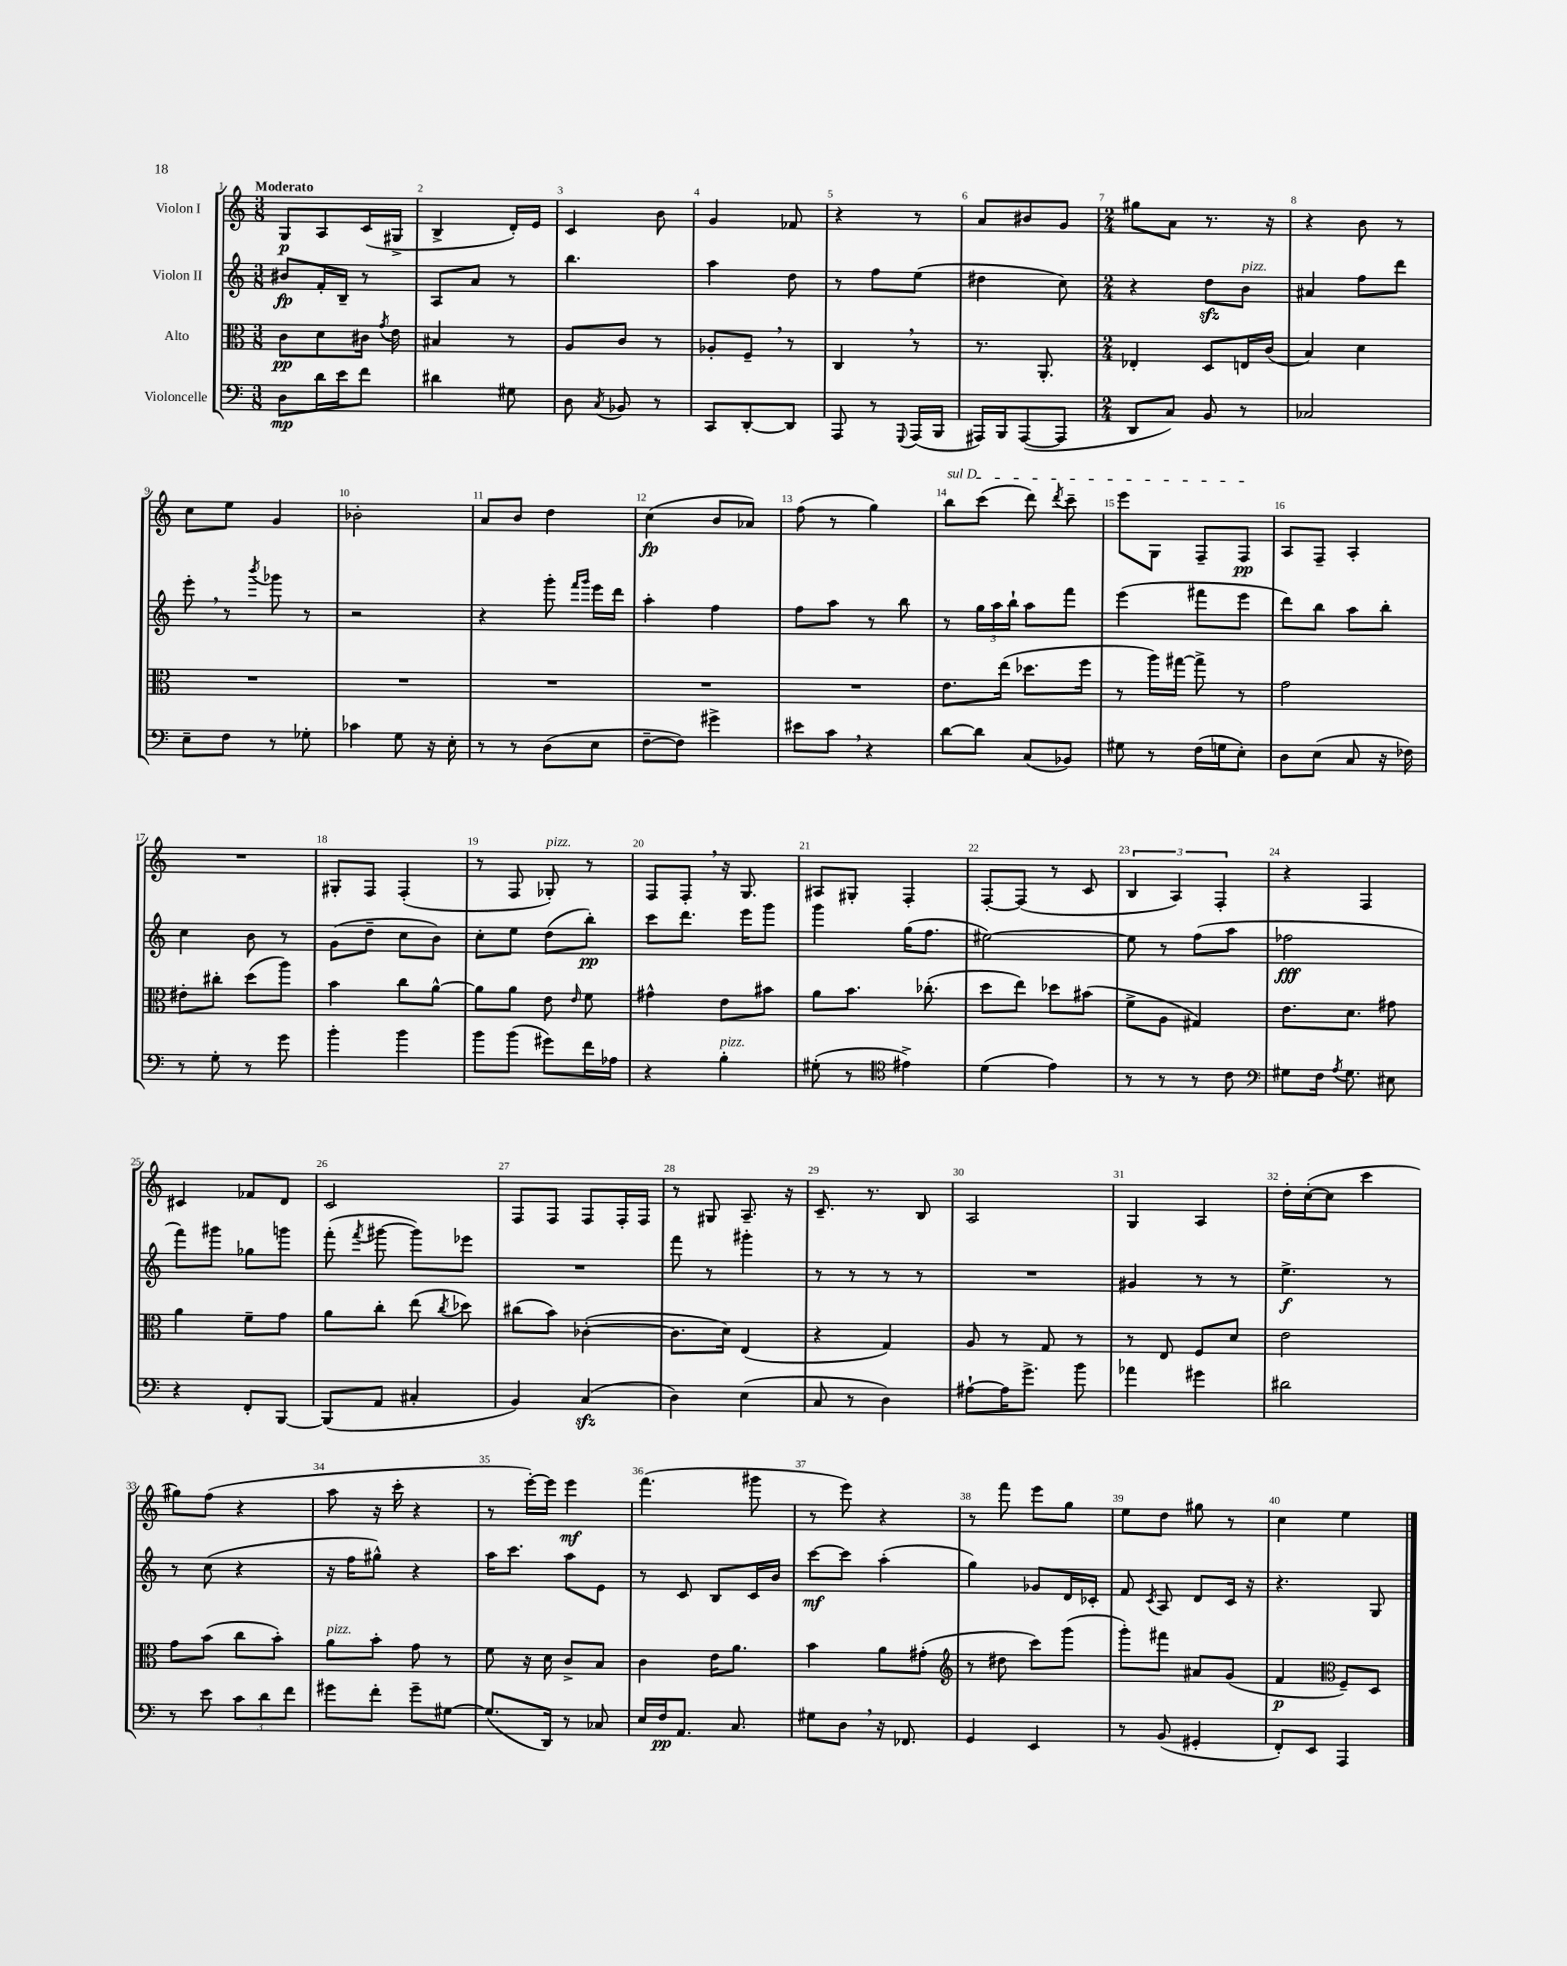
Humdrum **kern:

**kern	**kern	**kern	**kern
*staff4	*staff3	*staff2	*staff1
*clefF4	*clefC3	*clefG2	*clefG2
*k[]	*k[]	*k[]	*k[]
*M3/8	*M3/8	*M3/8	*M3/8
8D\L	8c\L	8b#/L	8G/L
16d\L	8d\	16f'/L	8A/
16e\J	.	16B~/JJ	.
8f\J	16c#\Jk	8r	(16c/L
.	8qg/	.	.
.	16e\	.	16G#^/JJ
=	=	=	=
4d#\	4B#/	8A/L	4B^/
.	.	8a/J	.
8G#\	8r	8r	16d'/LL)
.	.	.	16e/JJ
=	=	=	=
8D\	8A/L	4.bb\	4c/
8qC/	.	.	.
8BB-/	8c/J	.	.
8r	8r	.	8b\
=	=	=	=
8CC/L	8A-'/L	4aa\	4g/
[8DD'/	8F~/J	.	.
8DD/]J	8r	8dd\	8f-/
=	=	=	=
8AAA/	4C/	8r	4r
8r	.	8ff\L	.
8qqGGG/	.	.	.
(16AAA/LL	8r	(8ee\J	8r
16BBB/JJ	.	.	.
=	=	=	=
16AAA#/LL)	8.r	4dd#\	8a/L
16BBB/J	.	.	.
([8AAA#/	.	.	8b#/
.	8.AA'/	.	.
8AAA#/]J	.	8cc\)	8g/J
=	=	=	=
*M2/4	*M2/4	*M2/4	*M2/4
8DD/L	4E-'/	4r	8gg#\L
8C/J)	.	.	8a\J
8BB/	8D/L	8dd\L	8.r
8r	16E/L	8b\J	.
.	(16c/JJ	.	16r
=	=	=	=
2C-/	4B/)	4a#/	4r
.	4d\	8ff\L	8b\
.	.	8ddd\J	8r
=	=	=	=
8E~\L	2r	8eee'\	8cc\L
8F\J	.	8r	8ee\J
.	.	8qbbb/	.
8r	.	8ggg-\	4g/
8G-'\	.	8r	.
=	=	=	=
4c-\	2r	2r	2b-'\
8G\	.	.	.
16r	.	.	.
16E'\	.	.	.
=	=	=	=
8r	2r	4r	8a/L
8r	.	.	8b/J
(8D\L	.	8ggg'\	4dd\
.	.	16qqfff/LL	.
.	.	16qqggg/JJ	.
8E\J	.	16eee\LL	.
.	.	16ddd\JJ	.
=	=	=	=
[8F~\L	2r	4aa'\	(4cc\
8F\]J)	.	.	.
4g#^\	.	4ff\	8b/L
.	.	.	8a-/J)
=	=	=	=
8e#\L	2r	8ff\L	(8ff\
8c\J	.	8aa\J	8r
4r	.	8r	4gg\)
.	.	8bb\	.
=	=	=	=
[8d\L	8.e\L	8r	8bb\L
8d\]J	.	24gg\LL	(8ccc\J
.	.	24aa\	.
.	(16ee\Jk	.	.
.	.	24bb`\JJ	.
(8C/L	8.dd-\L	8aa\L	8ddd\)
.	.	.	8qddd/
8BB-/J)	.	8fff\J	8ccc~\
.	16ff\Jk	.	.
=	=	=	=
8G#\	8r	(4eee\	8eee\L
8r	16aa\LL)	.	8G\J
.	[16gg#\JJ	.	.
(16F\LL	8gg#^\]	8fff#\L	8F~/L
16G\J	.	.	.
8E'\J)	8r	8eee\J	8F/J
=	=	=	=
8D\L	2g\	8ddd\L)	8A/L
(8E\J	.	8bb\J	8F~/J
8C/	.	8aa\L	4A'/
16r	.	8bb'\J	.
16F-\)	.	.	.
=	=	=	=
8r	8e#'\L	4cc\	2r
8G'\	8cc#'\J	.	.
8r	(8dd\L	8b\	.
8g\	8aa\J)	8r	.
=	=	=	=
4b'\	4b\	(8g\L	8G#'/L
.	.	8dd~\J	8F/J
4b\	8cc\L	8cc\L	(4F'/
.	[8a^^\J	8b\J)	.
=	=	=	=
8b\L	8a\]L	8cc'\L	8r
(8b\J	8a\J	8ee\J	8F/
8g#\L)	8e\	(8dd\L	8G-'/)
.	16qqe/	.	.
16f\L	8f\	8bb'\J)	8r
16A-\JJ	.	.	.
=	=	=	=
4r	4g#^^\	8ccc\L	8F/L
.	.	8.ddd\J	8F'/J
4B'\	8e\L	.	16r
.	.	16eee\LK	8.G/
.	8b#\J	8ggg\J	.
=	=	=	=
(8G#'\	8a\L	4ggg\	8A#/L
8r	8.b\J	.	8G#'/J
*clefC4	*	*	*
4e#^\)	.	(16gg\LK	4F'/
.	(8.cc-'\	8.ff\J	.
=	=	=	=
(4d\	8dd\L	[2ee#\)	[8F'/L
.	8ee\J)	.	(8F/]J
4e\)	8dd-\L	.	8r
.	(8b#\J	.	8c/
=	=	=	=
8r	8f^\L	8ee#\]	6B/
8r	8A\J	8r	.
.	.	.	6A/)
8r	4G#/)	(8ff\L	.
.	.	.	6F'/
8c\	.	8aa\J	.
=	=	=	=
*clefF4	*	*	*
8G#\L	8.e\L	2ff-\	4r
16F\Jk	.	.	.
8qA/	.	.	.
8.G#\	8.d\J	.	.
.	.	.	4F/
8E#\	8g#\	.	.
=	=	=	=
4r	4a\	8fff\L)	4c#/
.	.	8ggg#\J	.
8FF'/L	8f~\L	8gg-\L	8f-/L
[8BBB/J	8g\J	8ggg\J	8d/J
=	=	=	=
(8BBB/]L	8a\L	(8fff'\	2c/
.	.	8qfff/	.
8AA/J	8cc'\J	[8ggg#\	.
4C#'/	(8ee\	8ggg#\]L)	.
.	8qcc/	.	.
.	8dd-\)	8eee-\J	.
=	=	=	=
4BB/)	(8cc#\L	2r	8F/L
.	8b\J)	.	8F/J
(4C/	([4c-'\	.	8F/L
.	.	.	16F'/L
.	.	.	16F/JJ
=	=	=	=
4D\)	8.c-\]L	8fff\	8r
.	.	8r	8G#/
.	16d\Jk)	.	.
(4E\	(4E/	4ggg#'\	8.A~/
.	.	.	16r
=	=	=	=
8C/	4r	8r	8.c~/
8r	.	8r	.
.	.	.	8.r
4D\)	4G/)	8r	.
.	.	8r	8B/
=	=	=	=
[8A#`\L	8A/	2r	2A/
16A#\]K	8r	.	.
8.g^\J	.	.	.
.	8G/	.	.
8b\	8r	.	.
=	=	=	=
4a-\	8r	4g#/	4G/
.	8E/	.	.
4g#\	8F/L	8r	4A/
.	8d/J	8r	.
=	=	=	=
2d#\	2e\	4.ee^\	16dd'\LL
.	.	.	([16cc'\J
.	.	.	8cc\]J
.	.	.	4ccc\
.	.	8r	.
=	=	=	=
8r	8g\L	8r	8gg#\L)
8e\	(8b\J	(8cc\	(8ff\J
12c\L	8cc\L	4r	4r
12d\	.	.	.
.	8b'\J)	.	.
12f\J	.	.	.
=	=	=	=
8g#\L	8a\L	16r	8aa\
.	.	16ff\LK	.
8f'\J	8b'\J	8gg#^^\J)	16r
.	.	.	16ccc'\
8g#~\L	8g\	4r	4r
[8G#\J	8r	.	.
=	=	=	=
(8.G#/]L	8f\	16aa\LK	8r
.	.	8.ccc\J	.
.	16r	.	[16eee'\LL)
16DD/Jk)	16d\	.	16eee\]JJ
8r	8c^/L	8aa\L	4eee\
8C-/	8B/J	8e\J	.
=	=	=	=
16E/LL	4c\	8r	(4.fff\
16F/J	.	.	.
8.AA/J	.	8c/	.
.	16e\LK	8B/L	.
8.C/	8.a\J	.	.
.	.	16c/L	8ggg#\
.	.	16b/JJ	.
=	=	=	=
8G#\L	4b\	[8ccc\L	8r
8D\J	.	8ccc\]J	8eee\)
16r	8a\L	(4aa'\	4r
8.FF-/	.	.	.
.	(8g#'\J	.	.
=	=	=	=
*	*clefG2	*	*
4GG/	8r	4gg\)	8r
.	8dd#\	.	8fff\
4EE/	8ccc\L)	8g-/L	8eee\L
.	(8ggg\J	16d/L	8gg\J
.	.	16c-'/JJ	.
=	=	=	=
8r	8ggg'\L)	8f/	8ee\L
.	.	8qc/	.
(8BB/	8fff#\J	8A/	8dd\J
4GG#'/	8a#/L	8d/L	8gg#\
.	(8g/J	16c/Jk	8r
.	.	16r	.
=	=	=	=
8FF'/L)	4f/	4.r	4cc\
8EE/J	.	.	.
*	*clefC3	*	*
4AAA/	8F~/L)	.	4ee\
.	8D/J	8G/	.
==	==	==	==
*-	*-	*-	*-
